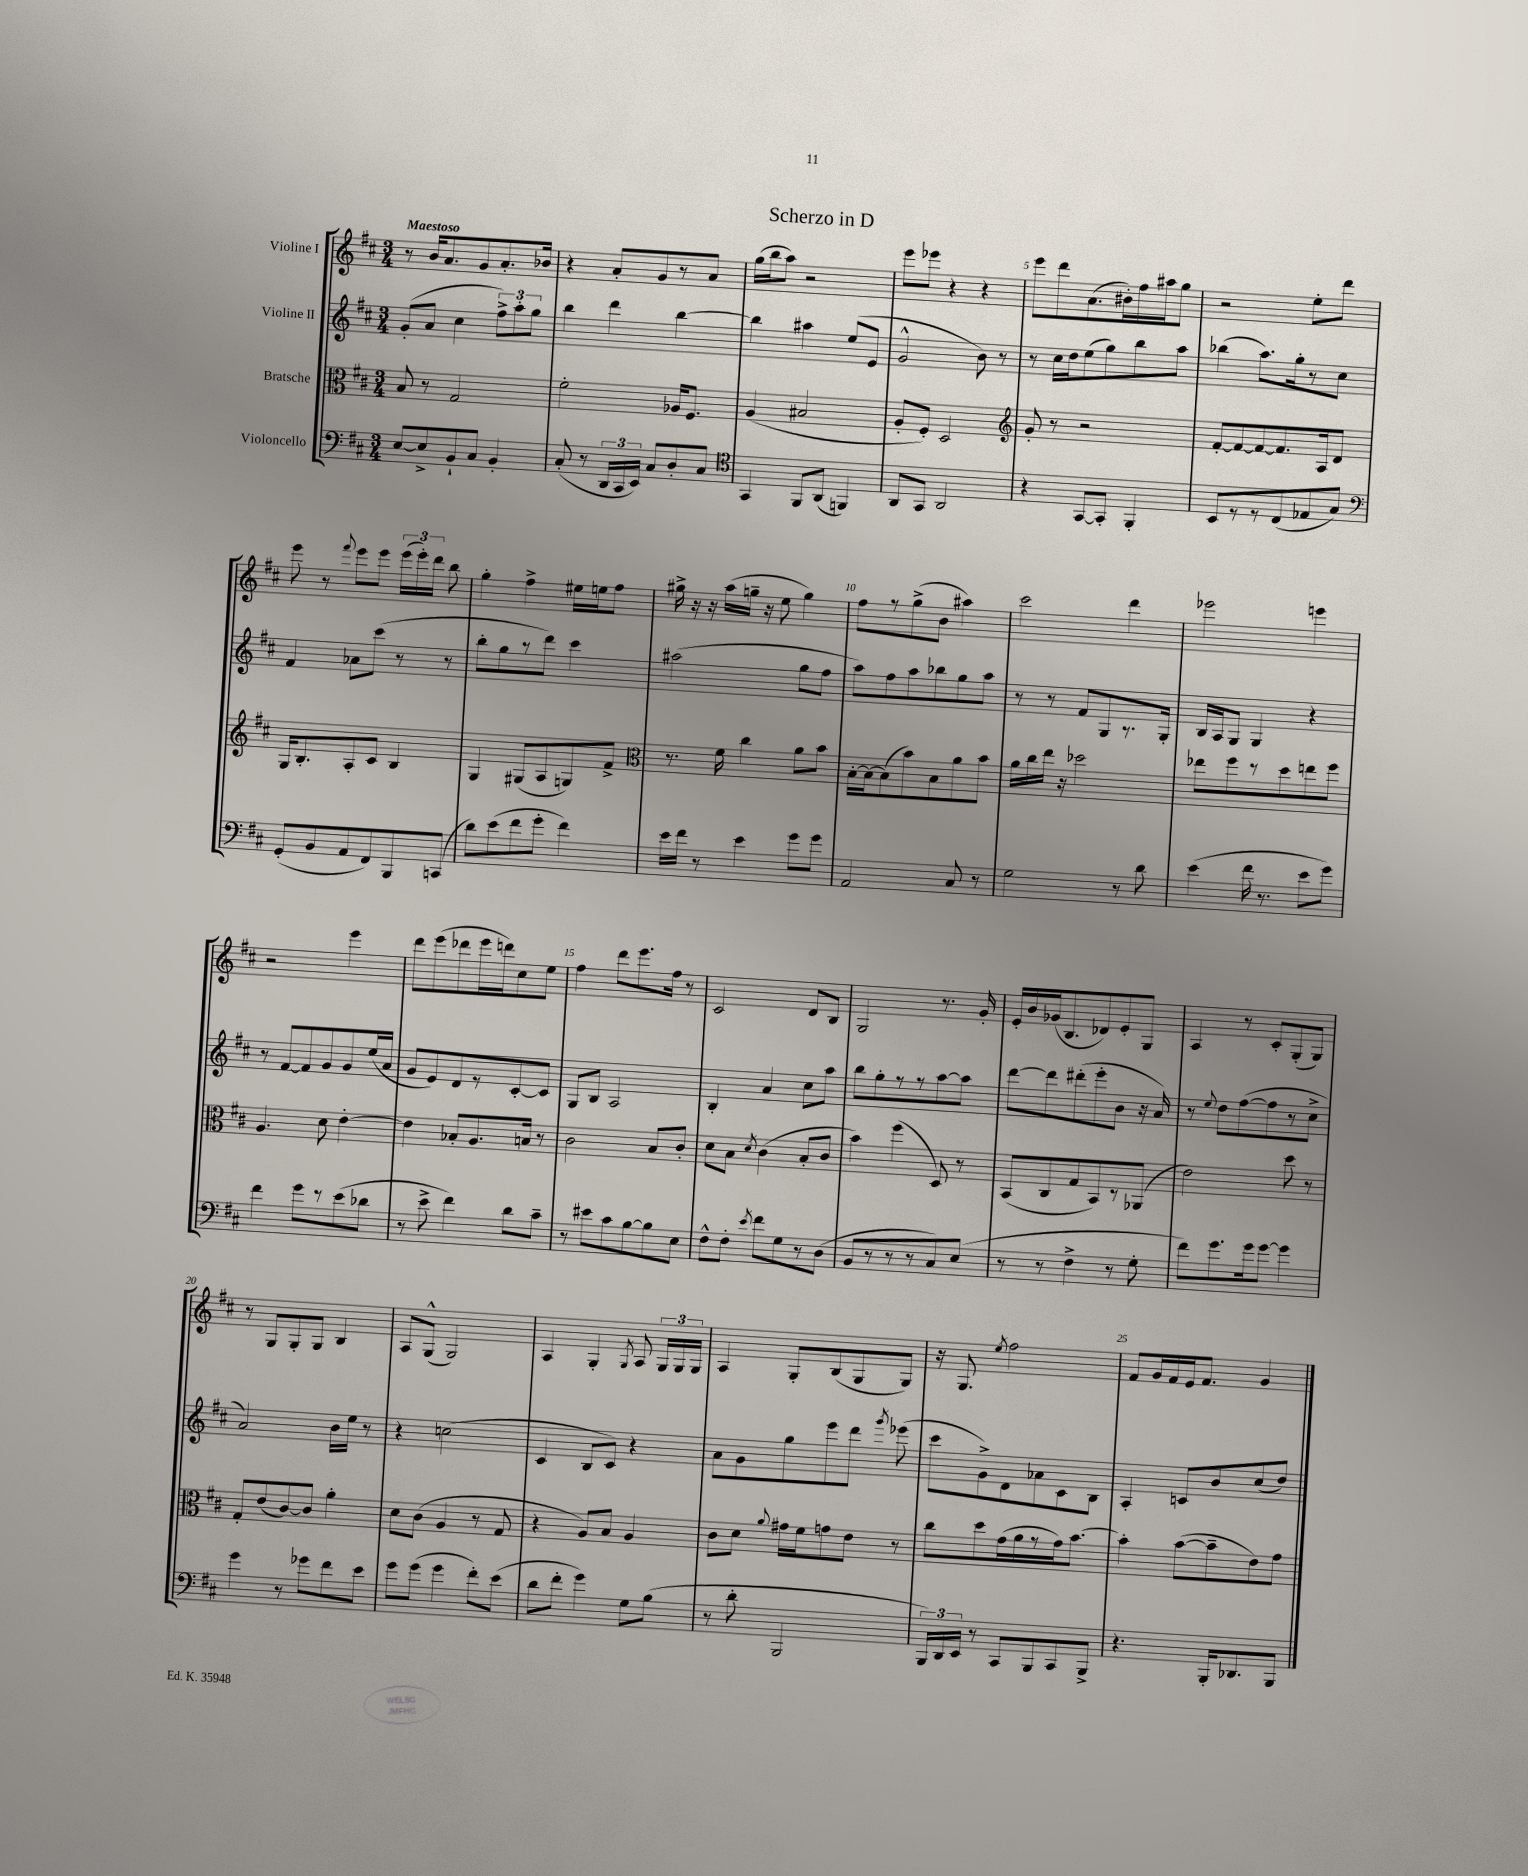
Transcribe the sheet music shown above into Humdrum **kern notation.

**kern	**kern	**kern	**kern
*staff4	*staff3	*staff2	*staff1
*clefF4	*clefC3	*clefG2	*clefG2
*k[f#c#]	*k[f#c#]	*k[f#c#]	*k[f#c#]
*M3/4	*M3/4	*M3/4	*M3/4
[8E/L	8B/	(8g'/L	8r
8E^/]	8r	8a/J	16b/LK
.	.	.	8.a/
8BB`/	2G/	4cc#\	.
8C#/J	.	.	8g/
4BB'/	.	12ff#^\L)	8.a'/
.	.	12aa'\	.
.	.	12gg\J	.
.	.	.	16b-/Jk
=	=	=	=
(8C#'/	2f#'\	4bb\	4r
8r	.	.	.
24DD/LL	.	4ddd\	8a'/L
24CC#/	.	.	.
24EE/JJ)	.	.	.
8C#/L	.	.	8g/
8D'/	16A-/LK	[4bb\	8r
.	8.F#/J	.	.
8C#/J	.	.	8a/J
=	=	=	=
*clefC4	*	*	*
4GG/	(4A/	4bb\]	(16gg\LL
.	.	.	16bb\J
.	.	.	8aa\J)
8FF#/L	2B#/	4aa#\	2r
(8AA/J	.	.	.
4FF/)	.	(8ee/L	.
.	.	8e/J	.
=	=	=	=
8AA/L	8A'/L	2g^^/	8eee\L
8GG/J	8F#'/J)	.	8eee-\J
2AA/	2D/	.	4r
.	.	8b\)	4r
.	.	8r	.
=	=	=	=
*	*clefG2	*	*
4r	8g'/	8r	8eee\L
.	8r	16cc#\LL	8ddd\
.	.	16dd\J	.
[8GG/L	2r	(8ee\	(8.a\
8GG'/]J	.	8gg\)	.
.	.	.	16b#'\L)
4FF#'/	.	8bb\	16ff#\
.	.	.	16aa#\J
.	.	8aa\J	8gg\J
=	=	=	=
8BB/L	[8f#'/L	(4bb-\	2r
8r	8f#/_	.	.
8r	8f#/_	8.aa\L)	.
(8C#/	8.f#/]	.	.
.	.	16gg'\k	.
8E-/	.	8r	8ee'\L
.	16A/k	.	.
8G/J)	8d/J	8cc#\J	8ddd\J
=	=	=	=
*clefF4	*	*	*
(8GG'/L	16G/LK	4f#/	8eee\
.	8.B'/	.	.
8BB/	.	.	8r
.	.	.	8qqfff#/
8AA/	8A'/	8a-\L	8eee\L
8FF#/)	8c#/J	(8ccc#\J	8eee\J
8BBB/	4B/	8r	(24eee\LL
.	.	.	24eee'\)
.	.	.	24ddd\JJ
(8CC/J	.	8r	8bb\
=	=	=	=
8d\L)	4G/	8bb'\L	4gg'\
(8e\	.	8gg\	.
8f#\	(8G#/L	8r	4ff#^\
8g'\J	8A/	8ddd\J)	.
4f#\)	8G/)	4ccc#\	16ee#\LL
.	.	.	16ee\J
.	8f#^/J	.	8ff#\J
=	=	=	=
*	*clefC3	*	*
16e\LL	8.r	(2aa#\	16gg#^\
16f#\JJ	.	.	16r
8r	.	.	16r
.	16f#\	.	(16aa\LL
4e\	4cc#\	.	16gg~\JJ
.	.	.	16r
.	.	.	8ee\
8g\L	8a\L	8gg\L	4gg\)
8g\J	8b\J	8ff#\J	.
=	=	=	=
2AA/	[16B'\LL	8aa\L)	8ff#\L
.	16B\_J	.	.
.	(8B\]	8ff#\	8r
.	8b\)	8aa\	(8gg^\
.	8B\	8bb-\	8b\J
8C#/	8a\	8gg\	4aa#\)
8r	8b\J	8aa\J	.
=	=	=	=
2G\	16a\LL	8r	2ccc#\
.	16cc#\	.	.
.	16ee\JJ	8r	.
.	16r	.	.
.	2dd-\	8f#/L	.
.	.	8G/	.
8r	.	8.r	4ddd\
8d\	.	.	.
.	.	16G'/Jk	.
=	=	=	=
(4e\	8ee-\L	16B/LL	2eee-\
.	.	16A/J	.
.	8ff#\	8G/J	.
16f#\	8r	4G/	.
8.r	.	.	.
.	8dd\	.	.
8e\L	8ee\	4r	4eee\
8g\J)	8ff#\J	.	.
=	=	=	=
4f#\	4.A/	8r	2r
.	.	[8f#/L	.
8g\L	.	8f#/]	.
8r	8d\	8g/	.
(8e\	[4e'\	8g/	4eee\
8d-\J	.	(16ee/L	.
.	.	16a/JJ	.
=	=	=	=
8r	4e\]	8g/L	8ddd\L
8e^\	.	8e/)	(8eee\
4f#\)	8B-'/L	8d/	8ddd-\
.	8.A/	8r	16eee\L
.	.	.	16ddd\J)
8d\L	.	[8c#'/	8cc#\
.	16B/Jk	.	.
8c#~\J	8r	8c#/]J	8ee\J
=	=	=	=
8r	2c#\	8G/L	4ff#\
8e#\L	.	8B/J	.
8c#\	.	2A/	8ddd\L
[8B\	.	.	8.eee\
8B\]	8B/L	.	.
.	.	.	16ff#\Jk
8E\J	8c#'/J	.	8r
=	=	=	=
8F#^^\L	8d\L	4B'/	2c#/
8F#'\J	8B\J	.	.
8qe/	8qd/	.	.
8f#\L	(4c#\	4a/	.
8G\	.	.	.
8r	8B'/L	8cc#\L	8d/L
(8D\J	8c#/J	8aa\J	8B/J
=	=	=	=
8BB/L	4b\)	8bb\L	2G/
8r	.	8gg'\	.
8r	(4ff#\	8r	.
8r	.	8r	.
8C#/)	8D/)	[8aa\	8.r
(8E/J	8r	8aa\]J	.
.	.	.	16g'/
=	=	=	=
8r	(8BB/L	[8ddd\L	16e'/LL
.	.	.	16b/
8r	8C#/	8ddd\]	(16g-/J
.	.	.	8.B/
4F#^\	8G/	(8ddd#'\	.
.	8BB/)	8eee'\	8d-/)
8r	8r	8b\J	8e'/
8G'\	(8AA-/J	16r	8G/J
.	.	16a/)	.
=	=	=	=
8f#\L)	2e\)	8r	4A/
.	.	8qqee/	.
8.g\	.	8dd\L	.
.	.	([8ff#\	8r
16g\k	.	.	.
[8g\J	.	8ff#\]	8c#'/L
4g\]	8dd\	8r	(8G'/
.	8r	8cc#^\J	8G/J)
=	=	=	=
4g\	8G'/L	2a/)	8r
.	(8e/	.	8G/L
8r	[8c#/)	.	8G'/
8g-\L	8c#/]J	.	8G/J
8f#\	4a'\	16b\LL	4B/
.	.	16ee\JJ	.
8e\J	.	8r	.
=	=	=	=
8g\L	8d\L	4r	8A/L
(8g\J	(8c#\J	.	(8G^^/J
4g\	4A/	(2cc\	2G/)
8f#'\L)	8r	.	.
(8e\J	8G/	.	.
=	=	=	=
8d\L	4r	4c#/	4A/
8f#'\J	.	.	.
4g\)	8A/L)	8B/L	4G'/
.	8B/J	8c#/J)	.
.	.	.	8qG/
8G\L	4A/	4r	8A/
(8B\J	.	.	24G/LL
.	.	.	24G/
.	.	.	24G/JJ
=	=	=	=
8r	8c#\L	8a\L	4A/
8d'\	8d\J	8g\	.
.	8qqa/	.	.
2BBB/	16g#\LL	8gg\	8G'/L
.	16f#\J	.	.
.	8g\	8eee\	(8B/
.	8e\J	8ddd\J	8G/
.	.	8qggg/	.
.	8r	(8eee-\	8G/J)
=	=	=	=
24BBB/LL)	8cc#\L	8ccc#\L	16r
24DD/	.	.	.
.	.	.	8.G/
24EE/JJ	.	.	.
8r	8dd\	8g^\)	.
.	.	.	8qee/
8CC#/L	(16g\L	8d\	2ff#\
.	16a\	.	.
8BBB/	8r	8a-\	.
8CC#/	16g\J)	8c#\	.
.	[8.b\J	.	.
8BBB^/J	.	8B\J	.
=	=	=	=
4.r	4b'\]	4A'/	8f#/L
.	.	.	16g/L
.	.	.	16f#/
.	([8b\L	8c/L	16e/J
.	.	.	8.f#/J
16BBB'/LK	8b~\]	8b/	.
8.DD-/	.	.	.
.	8e\)	(8cc#/	4g/
8BBB/J	8g\J	8dd/J)	.
==	==	==	==
*-	*-	*-	*-
